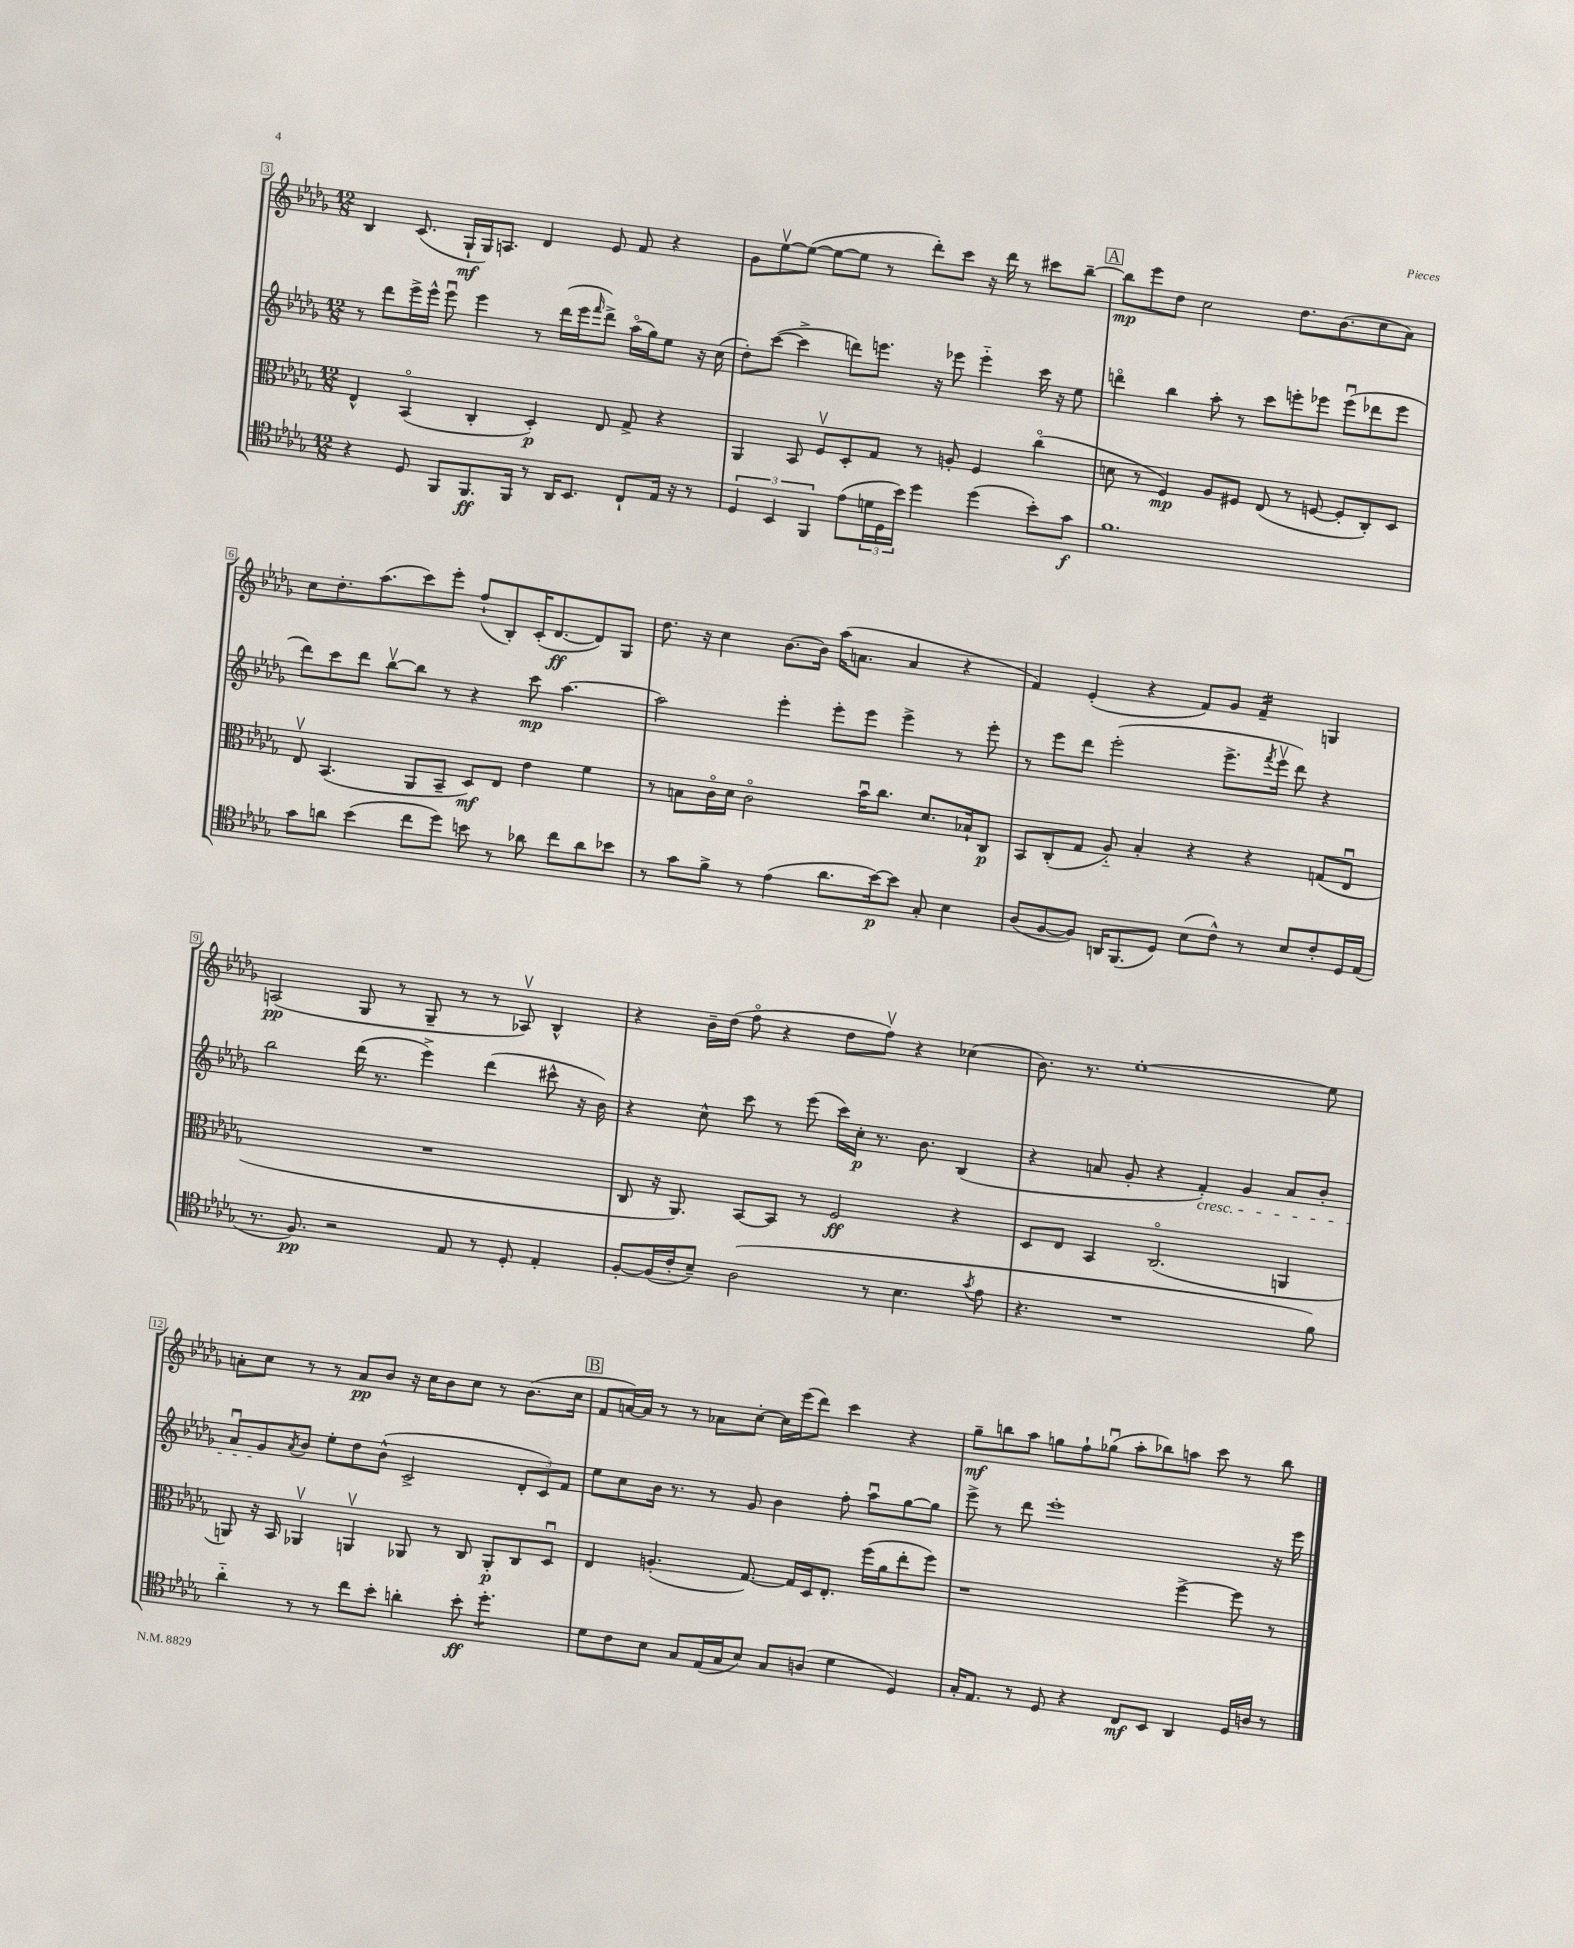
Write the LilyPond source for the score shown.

<<
\new StaffGroup <<
\new Staff = "s0" {
    \clef treble \key des \major \numericTimeSignature \time 12/8
    bes4 c'8.( ges16-!\mf ges16) a8. des'4 ees'8 f'8 r4 |
    ges'8 ees''8~\upbow ees''8~( ees''8~ ees''8 r8 des'''8-.) c'''8 r16 des'''16 r8 cis'''8 bes''8~-- |
    \mark \markup { \box "A" } bes''8\mp ees'''8 des''8 c''2 des''8. bes'8.( c''8 aes'8) |
    c''8 des''8.-. aes''8.( c'''8) ees'''8-. f''8-!( bes8-.) c'16-.( des'8.~\ff des'8) ges8 |
    des''8. r16 c''4 bes'8.~ bes'16 aes''16( a'8. a'4 r4 |
    f'4) ees'4-.( r4 f'8) ges'8 f'4:16-- g4 |
    a2\pp( ges8 r8 ges8-- r8 r8 aes8\upbow) bes4-^ |
    r4 bes'16-- des''16( f''8\flageolet r4 des''8 f''8\upbow) r4 ces''4( |
    bes'8.) r8. ees''1~-. ees''8 |
    a'8-. c''8 r8 r8 a'8\pp bes'8 r16 c''16 bes'8 c''8 r8 bes'8.( c''16 |
    \mark \markup { \box "B" } f'8 a'16~) a'16 r8 r8 aes'8 c''8~-. c''16 ees'''16( des'''8) c'''4 r4 |
    ges''8--\mf b''8 aes''8 g''8 f''8-! ges''8\downbow( aes''8-. bes''8) a''8 c'''8 r8 bes''8 \bar "|." |
}
\new Staff = "s1" {
    \clef treble \key des \major \numericTimeSignature \time 12/8
    r8 des'''8 ees'''16-> ees'''16-^ ees'''8\downbow ees'''4 r8 des'''16( ees'''16 \grace { f'''16 } des'''8->) aes''16\flageolet( ges''16) ees''8 r16 c''16( |
    des''8-.) c'''8~( c'''4-> d'''8) e'''8. r16 ees'''8 ees'''4-_ c'''16 r16 ees''8 |
    \mark \markup { \box "A" } d'''4\flageolet bes''4 aes''8-. r8 c'''8 e'''8-. ees'''8 ees'''8\downbow( des'''8 ees'''8 |
    des'''8) c'''8 des'''8 bes''8~\upbow bes''8 r8 r4 c'''8\mp aes''4.~ |
    aes''2 ees'''4-. ees'''8-. ees'''8 ees'''4-> r8 ees'''8-. |
    r8 ees'''8 des'''8 ees'''2-.( ees'''8.-> \acciaccatura { f'''8 } ees'''16\upbow des'''8) r4 |
    bes''2 des'''16( r8. ees'''4->) des'''4( cis'''8-^ r16 bes'16) |
    r4 c''8-^ c'''8 r8 ees'''8( c'''16) c''16-.\p r8. bes'8. bes4( |
    r4 a'8 ges'8-. r4 f'4-.\cresc) ges'4 a'8 bes'8-. |
    aes'8\downbow ges'8\! \acciaccatura { aes'8 } bes'8 ees''8-. des''8 bes'8-^( c'2-> \tuplet 3/2 { des'8-. c'8) f'8 } |
    \mark \markup { \box "B" } ees''8 c''8 bes'16 r8. r8 ges'8 bes'4 f''8-. aes''8\downbow ges''8~ ges''8 |
    ees'''8-> r8 des'''8 ees'''1-. r16 ees'''16 \bar "|." |
}
\new Staff = "s2" {
    \clef alto \key des \major \numericTimeSignature \time 12/8
    ees4-^ bes,4\flageolet( c4-. des4-.\p) ees8 ges8-> r4 |
    aes,4 bes,8 f8\upbow des8-. ges8 r8 a8-. f4 c''4\flageolet( |
    \mark \markup { \box "A" } d'8 r8 f4\mp) aes8 fis8 ees8( r8 f8~ f8-. c8-.) des8 |
    ees8\upbow bes,4.( aes,8 bes,8-- des8\mf) ees8 ees'4 f'4 |
    r8 b8 c'16\flageolet des'16 c'2\flageolet bes'16\downbow c''8. des'8. bes16-! c8\p |
    bes,8 c8-.( ges8 aes8-_) bes4-. r4 r4 g8( ees8\downbow |
    R1. |
    c8 r16 aes,8.) bes,8~ bes,8 r8 f2\ff r4 |
    des8 ees8 bes,4 c2.\flageolet( a,4 |
    a,8) r16 bes,16 aes,4\upbow a,4\upbow aes,8 r8 c8 aes,8-.\p c8 des8\downbow |
    \mark \markup { \box "B" } ees4 a4.-.( ges8.~) ges16 des16 ees8.-. f''16( aes'16 ees''8-. f''8) |
    r1 f''4~-> f''8 r8 \bar "|." |
}
\new Staff = "s3" {
    \clef tenor \key des \major \numericTimeSignature \time 12/8
    r4 des8 f,8 f,8.\ff f,16 r8 aes,16 bes,8. c8-! ees16 r16 r8 |
    \tuplet 3/2 { des4 bes,4 f,4 } ees'8( \tuplet 3/2 { d'16 des16 bes'16) } des''4 des''4( bes'8-.) ges'8\f |
    \mark \markup { \box "A" } f'1. |
    ges'8 a'8 bes'4( c''8 des''8) b'8 r8 aes'8 c''8 aes'8 bes'8 |
    r8 ges'8 f'8-> r8 ees'4( aes'8. bes'16~\p) bes'8 ges8-. bes4 |
    aes8( f8~ f8) a,16 f,8.( des8) bes8( c'8-^) r8 bes8 c'8-. des16 ees16( |
    r8. f8.\pp) r2 ees8 r8 des8-. ees4-. |
    f8~-. f16( c'16-. bes8--) aes2( r8 bes4. \acciaccatura { ges'8 } ees'8 |
    r4. r1 f'8) |
    aes'4-_ r8 r8 c''8 bes'8-. a'4-. bes'8-.\ff des''4.:8-. |
    \mark \markup { \box "B" } des'8 c'8 bes8 ges8 ees16( ges16 bes8) ges8 a8( des'4 des4) |
    ges16-. ees8. r8 des8 r4 c8\mf bes,8 aes,4 des16 a16 r8 \bar "|." |
}
>>
>>
\layout { \context { \Score currentBarNumber = #3 \override BarNumber.stencil = #(make-stencil-boxer 0.1 0.3 ly:text-interface::print) } }
